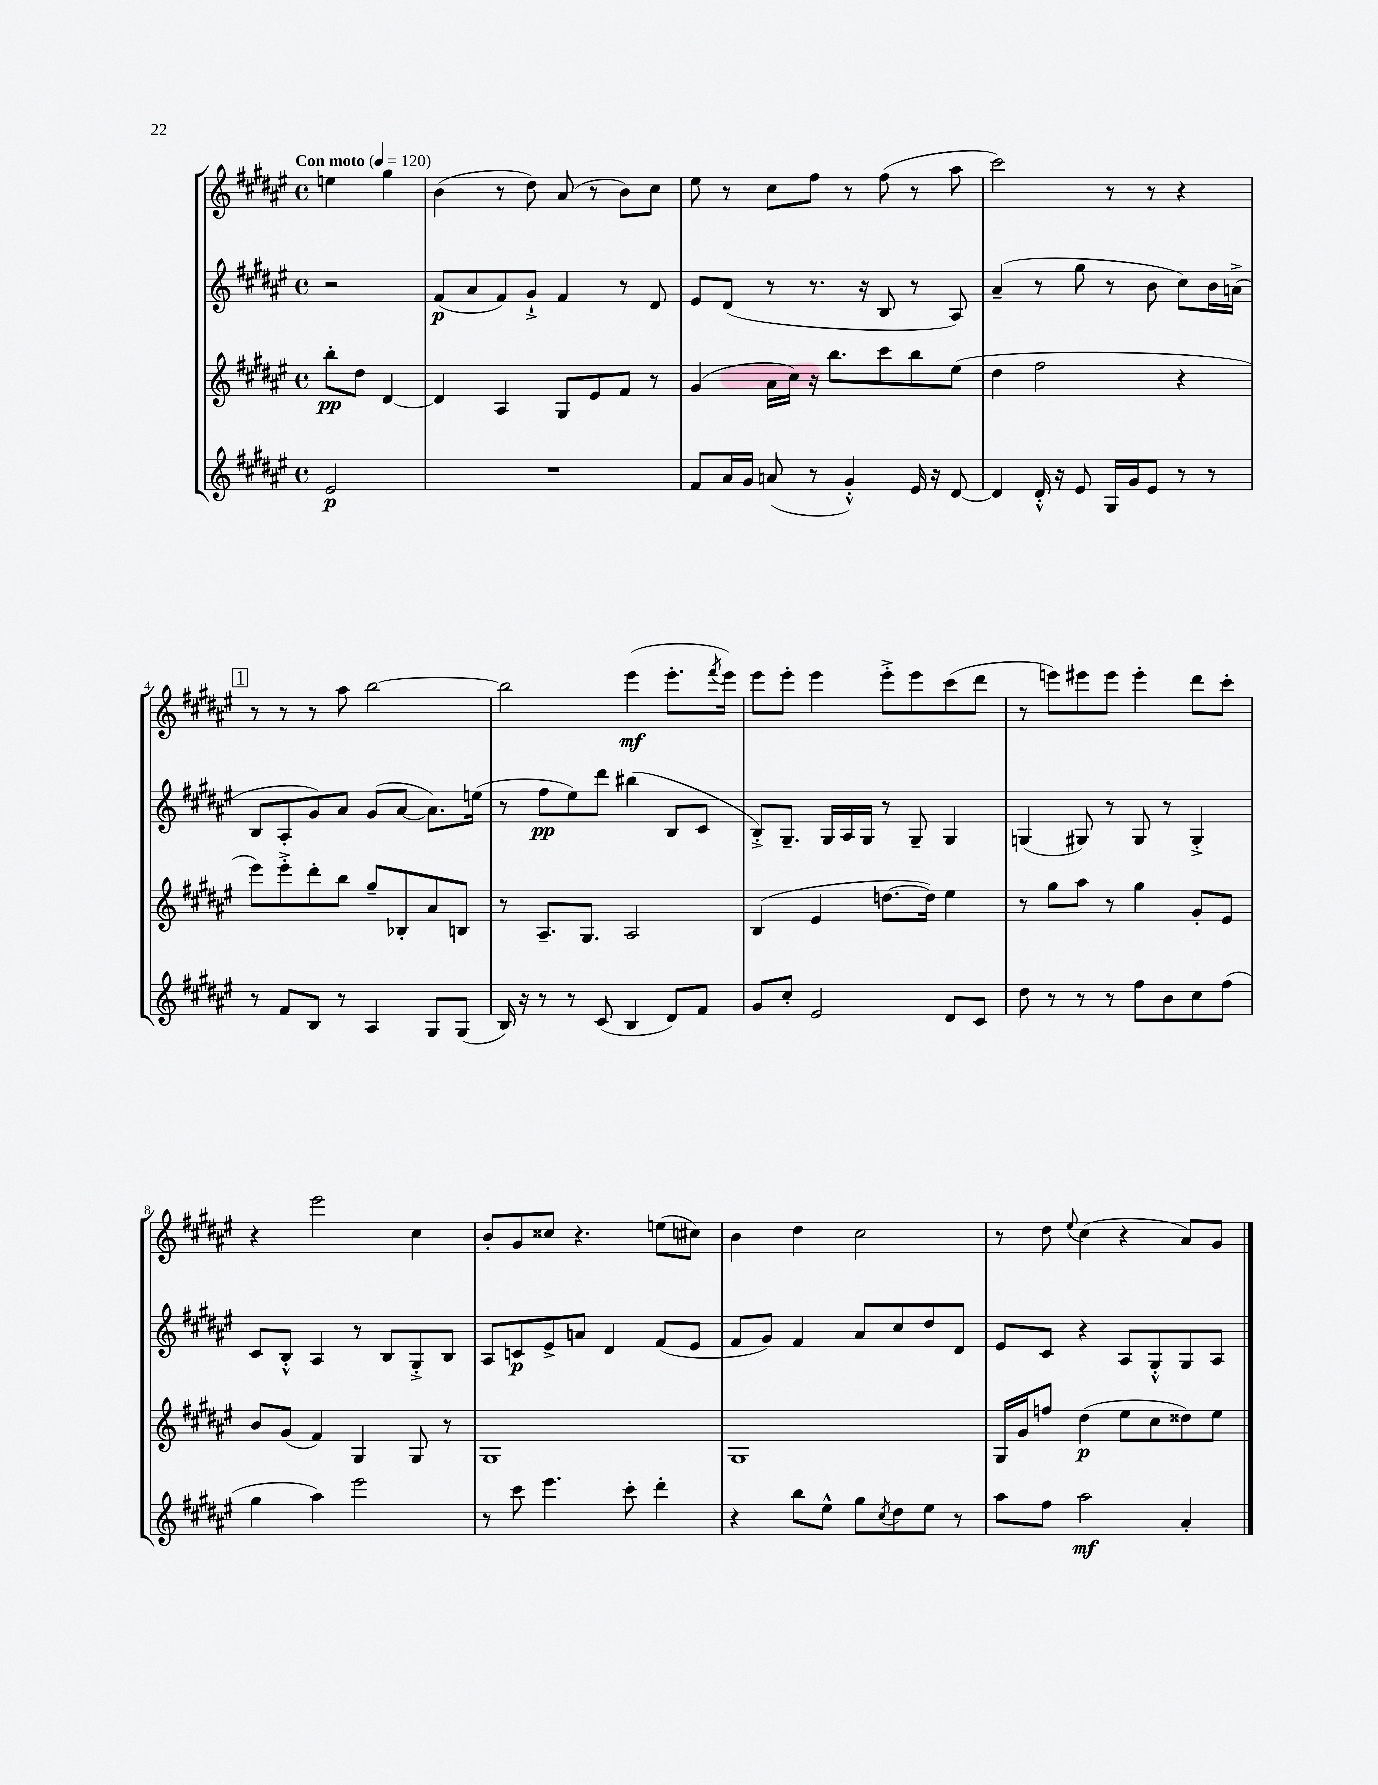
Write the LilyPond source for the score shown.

<<
\new StaffGroup <<
\new Staff = "s0" {
    \clef treble \key fis \major \defaultTimeSignature \time 4/4 \partial 2 \tempo "Con moto" 4 = 120
    e''4 gis''4 |
    b'4( r8 dis''8) ais'8( r8 b'8) cis''8 |
    eis''8 r8 cis''8 fis''8 r8 fis''8( r8 ais''8 |
    cis'''2) r8 r8 r4 |
    \mark \markup { \box "1" } r8 r8 r8 ais''8 b''2~ |
    b''2 eis'''4\mf( eis'''8.-. \acciaccatura { fis'''8 } eis'''16) |
    eis'''8 eis'''8-. eis'''4 eis'''8-.-> eis'''8 cis'''8( dis'''8 |
    r8 e'''8) eis'''8 eis'''8 eis'''4-. dis'''8 cis'''8-. |
    r4 eis'''2 cis''4 |
    b'8-. gis'8 cisis''8 r4. e''8( cis''8) |
    b'4 dis''4 cis''2 |
    r8 dis''8 \appoggiatura { eis''8 } cis''4( r4 ais'8) gis'8 \bar "|." |
}
\new Staff = "s1" {
    \clef treble \key fis \major \defaultTimeSignature \time 4/4 \partial 2
    r2 |
    fis'8\p( ais'8 fis'8) gis'8-!-> fis'4 r8 dis'8 |
    eis'8 dis'8( r8 r8. r16 b8 r8 ais8) |
    ais'4--( r8 gis''8 r8 b'8 cis''8) b'16 a'16->( |
    \mark \markup { \box "1" } b8 ais8-. gis'8) ais'8 gis'8( ais'8~ ais'8.) e''16( |
    r8 fis''8\pp eis''8) dis'''8 bis''4( b8 cis'8 |
    b8-.->) gis8.-- gis16 ais16 gis16 r8 gis8-- gis4 |
    g4( gis8) r8 gis8 r8 gis4-.-> |
    cis'8 b8-.-^ ais4 r8 b8 gis8-.-> b8 |
    ais8 c'8\p eis'8-> a'8 dis'4 fis'8( eis'8 |
    fis'8 gis'8) fis'4 ais'8 cis''8 dis''8 dis'8 |
    eis'8 cis'8 r4 ais8 gis8-.-^ gis8 ais8 \bar "|." |
}
\new Staff = "s2" {
    \clef treble \key fis \major \defaultTimeSignature \time 4/4 \partial 2
    b''8-.\pp dis''8 dis'4~ |
    dis'4 ais4 gis8 eis'8 fis'8 r8 |
    gis'4( ais'16 cis''16) r16 b''8. cis'''8 b''8 eis''8( |
    dis''4 fis''2 r4 |
    \mark \markup { \box "1" } eis'''8) eis'''8-.-> dis'''8-. b''8 gis''8-- bes8-. ais'8 b8 |
    r8 ais8.-- gis8. ais2 |
    b4( eis'4 d''8.~ d''16) eis''4 |
    r8 gis''8 ais''8 r8 gis''4 gis'8-. eis'8 |
    b'8 gis'8( fis'4) gis4 gis8 r8 |
    gis1 |
    gis1 |
    gis16 gis'16 f''8 dis''4\p( eis''8 cis''8 disis''8) eis''8 \bar "|." |
}
\new Staff = "s3" {
    \clef treble \key fis \major \defaultTimeSignature \time 4/4 \partial 2
    eis'2\p |
    R1 |
    fis'8 ais'16 gis'16 a'8( r8 gis'4-.-^) eis'16 r16 dis'8~ |
    dis'4 dis'16-.-^ r16 eis'8 gis16 gis'16 eis'8 r8 r8 |
    \mark \markup { \box "1" } r8 fis'8 b8 r8 ais4 gis8 gis8( |
    b16) r16 r8 r8 cis'8( b4 dis'8) fis'8 |
    gis'8 cis''8-. eis'2 dis'8 cis'8 |
    dis''8 r8 r8 r8 fis''8 b'8 cis''8 fis''8( |
    gis''4 ais''4) eis'''2 |
    r8 cis'''8 eis'''4. cis'''8-. dis'''4-. |
    r4 b''8 eis''8-^ gis''8 \acciaccatura { cis''8 } dis''8 eis''8 r8 |
    ais''8 fis''8 ais''2\mf ais'4-. \bar "|." |
}
>>
>>
